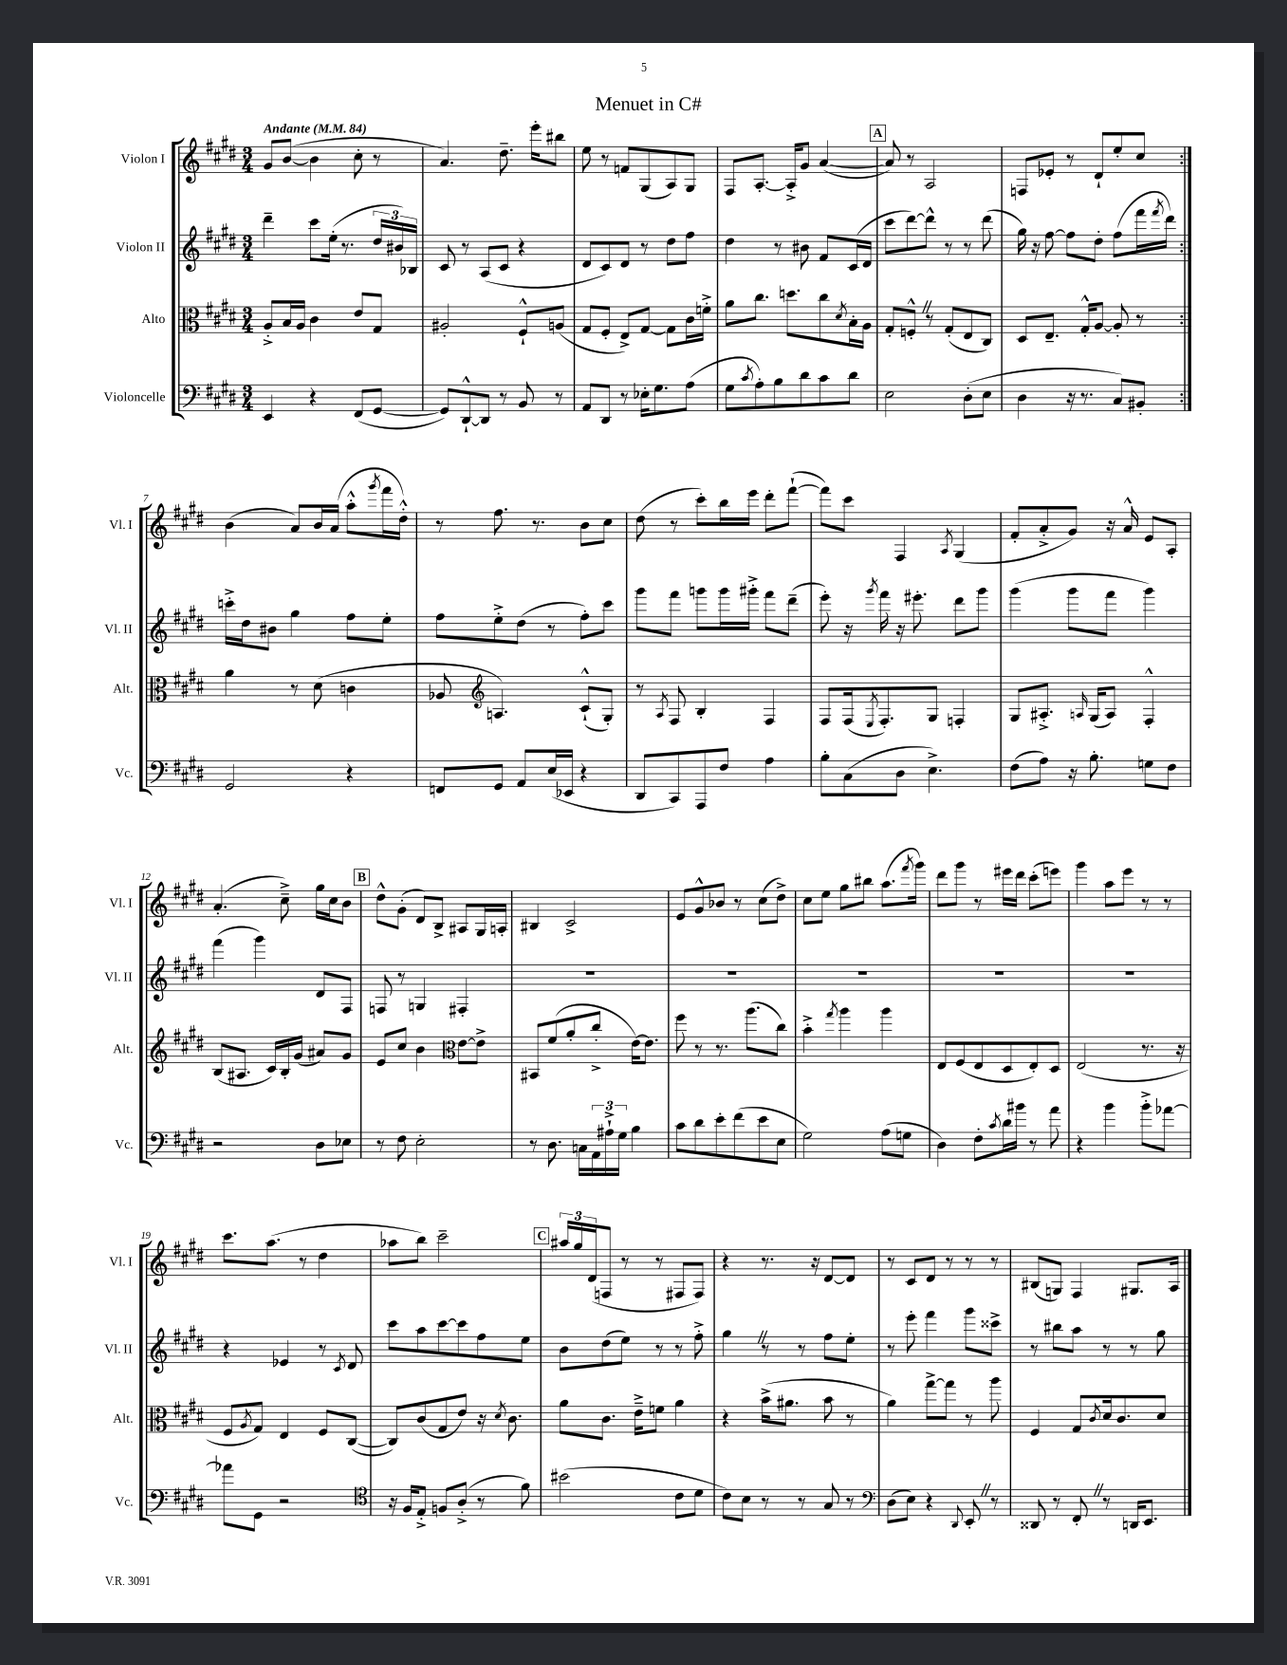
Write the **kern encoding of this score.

**kern	**kern	**kern	**kern
*staff4	*staff3	*staff2	*staff1
*clefF4	*clefC3	*clefG2	*clefG2
*k[f#c#g#d#]	*k[f#c#g#d#]	*k[f#c#g#d#]	*k[f#c#g#d#]
*M3/4	*M3/4	*M3/4	*M3/4
*MM84	*MM84	*MM84	*MM84
4EE	8A'^	4ddd#~	8g#
.	16B	.	([8b
.	16A	.	.
4r	4c#	8ccc#	4b]
.	.	(16ee'	.
.	.	8.r	.
(8FF#	8e	.	8cc#'
[8GG#	8G#	24dd#	8r
.	.	24b#)	.
.	.	24B-	.
=	=	=	=
8GG#])	2A#'	8c#	4.a)
[8DD#`^^	.	8r	.
8DD#]	.	(8A	.
8r	.	8c#	8.dd#~
8BB	8F#`^^	4r	.
.	.	.	16eee'
8r	(8A	.	8bb#
=	=	=	=
8AA	8G#	8d#	8ee
8DD#	8F#'	8c#)	8r
8r	8E^)	8d#	8f
16E-'	[8G#	8r	(8G#
8.G#	.	.	.
.	8G#]	8dd#	8A)
(8A	16c#	8ff#	8G#
.	16f'^	.	.
=	=	=	=
8G#	8a	4dd#	8F#
8qc#	.	.	.
8A')	8.cc#	.	[8.A'
8B	.	8r	.
.	8.dd	.	16A'^]
8d#	.	8b#	8g#
8c#	8cc#	8f#	([4a
.	8qd#	.	.
8d#	16B'	(16c#	.
.	16A	16d#	.
=	=	=	=
2E	8G#'	8ccc#	8a])
.	8F'^^	[8ddd#)	8r
.	8r	8ddd#^^]	2A
.	(8G#'	8r	.
(8D#'	8E	8r	.
8E	8C#)	(8ddd#	.
=	=	=	=
4D#	8D#	16gg#)	8F
.	.	16r	.
.	8.E~	[8ff#	8e-'
16r	.	8ff#]	8r
8.r	16G#'^^	.	.
.	[8A	8dd#'	8d#`
8C#)	8A']	(8ff#	8ee'
8BB#'	8r	16fff#	8cc#
.	.	8qfff#	.
.	.	16ddd#)	.
=:|!	=:|!	=:|!	=:|!
2GG#	4a	16ccc'^	(4b
.	.	16dd#	.
.	.	8b#	.
.	8r	4gg#	8a)
.	(8d#	.	16b
.	.	.	(16a
4r	4c	8ff#	8aa'^^
.	.	.	8qggg#
.	.	8ee'	16fff#
.	.	.	16dd#'^^)
=	=	=	=
8FF	8A-	8ff#	8r
*	*clefG2	*	*
8GG#	4.A)	8ee'^	8.ff#
8AA	.	(8dd#	.
.	.	.	8.r
(16E	.	8r	.
16EE-	.	.	.
4r	(8c#`^^	8ff#')	8b
.	8G#')	8ccc#	8cc#
=	=	=	=
8DD#	8r	8ggg#	(8dd#
.	8qA	.	.
8CC#)	8F#	8fff#	8r
8AAA	4B'	8ggg	8ccc#')
8F#	.	16ggg	16bb
.	.	16ggg#'^	16eee
4A	4F#	8fff#	8ddd#'
.	.	(8ddd#~	([8fff#`
=	=	=	=
8B'	8F#	8eee')	8fff#])
(8C#	(16F#	16r	8ccc#
.	8qE	8qggg#	.
.	8.F#')	16fff#	.
8D#	.	16r	4F#
.	.	8.eee#'	.
4.E^)	8G#	.	.
.	.	.	8qA
.	4F'	8ddd#	(4G#
.	.	8ggg#	.
=	=	=	=
(8F#	8G#	(4ggg#	8f#'
8A)	8.A#'^	.	8a'^
16r	.	8ggg#	8g#)
.	16qqA	.	.
8.B'	(16G#	.	.
.	8A)	8fff#	16r
.	.	.	16a^^
8G	4F#'^^	4ggg#)	8e
8F#	.	.	8A'
=	=	=	=
2r	(8B	(4fff#	(4.a'
.	8.A#	.	.
.	.	4ggg#)	.
.	16c#)	.	.
.	16B'	.	8cc#~^)
.	(16g#	.	.
8D#	8a#)	8d#	16gg#
.	.	.	16cc#
8E-	8g#	8F#	8b
=	=	=	=
8r	8e	8F	8dd#^^
8F#	8cc#	8r	(8g#'
2E'	4b	4G	8d#)
.	.	.	8B^
*	*clefC3	*	*
.	[8e	4F#'	8A#
.	8e^]	.	16G#
.	.	.	16A'
=	=	=	=
8r	8BB#	2.r	4B#
8.D#	(8f#	.	.
.	8a'	.	2c#^
16C	.	.	.
24AA	8cc#'^	.	.
24A#`^	.	.	.
24G#	.	.	.
4B	[16e)	.	.
.	8.e]	.	.
=	=	=	=
8c#	8ff#	2.r	8e
8d#	8r	.	8g#^^
8e'	8.r	.	8b-
(8f#	.	.	8r
.	(8.aa	.	.
8e	.	.	(8cc#
8E	8cc#)	.	8dd#^)
=	=	=	=
2G#)	4b'^	2.r	8cc#
.	.	.	8ee
.	8qgg#	.	.
.	4aa	.	8gg#
.	.	.	8bb#
(8A	4aa	.	(8.aa
8G	.	.	.
.	.	.	8qfff#
.	.	.	16ggg#)
=	=	=	=
4D#)	8E	2.r	8ddd#
.	(8F#	.	8ggg#
8F#'	8E	.	8r
8qc#	.	.	.
16d#	8D#	.	16eee#
16b#	.	.	16ddd#
8r	8E')	.	(8ccc#'
8a	8D#	.	8eee)
=	=	=	=
4r	(2E	2.r	4ggg#
4b	.	.	8aa
.	.	.	8eee
8b'^	8.r	.	8r
[8a-	.	.	8r
.	16r	.	.
=	=	=	=
8a-]	8F#	4r	8.ccc#
.	8qA	.	.
8GG#	8G#)	.	.
.	.	.	(8.aa
2r	4E	4e-	.
.	.	.	8r
.	8F#	8r	4dd#
.	.	8qc#	.
.	([8C#	8d#	.
=	=	=	=
*clefC4	*	*	*
16r	8C#])	8ccc#	8aa-
16F#	.	.	.
8E'^	(8c#	8aa	8bb)
8F	8G#	[8ccc#	2ccc#~
(8A'^	8e)	8ccc#]	.
8r	16r	8ff#	.
.	8qd#	.	.
.	8.c#	.	.
8f#)	.	8ee	.
=	=	=	=
(2b#	8a	8b	24aa#
.	.	.	24gg#
.	.	.	(24d#
.	8.c#	(8dd#	8F
.	.	8ee)	8r
.	16e~^	.	.
.	8f	8r	8r
8c#	4a	8r	8F#
8d#	.	8ff#'^	8F#)
=	=	=	=
8c#)	4r	4gg#	4r
8B	.	.	.
8r	(16b^	8r	8.r
.	8.a#	.	.
8r	.	8r	.
.	.	.	16r
8G#	8b	8ff#	[8d#
8r	8r	8ee'	8d#]
=	=	=	=
*clefF4	*	*	*
(8D#	4a)	8r	8r
8E)	.	8eee'	8c#
4r	[8gg#^	4fff#	8d#
.	8gg#]	.	8r
8qqDD#	.	.	.
8EE'	8r	8ggg#	8r
8r	8aa	8ccc##^	8r
=	=	=	=
8DD##	4F#	8r	(8B#
8r	.	8bb#	8G)
8FF#'	8G#	8aa	4F#
.	8qc#	.	.
8r	16d#	8r	.
.	8.c#	.	.
16DD	.	8r	8.G#
8.EE	.	.	.
.	8d#	8gg#	.
.	.	.	16A
==	==	==	==
*-	*-	*-	*-
